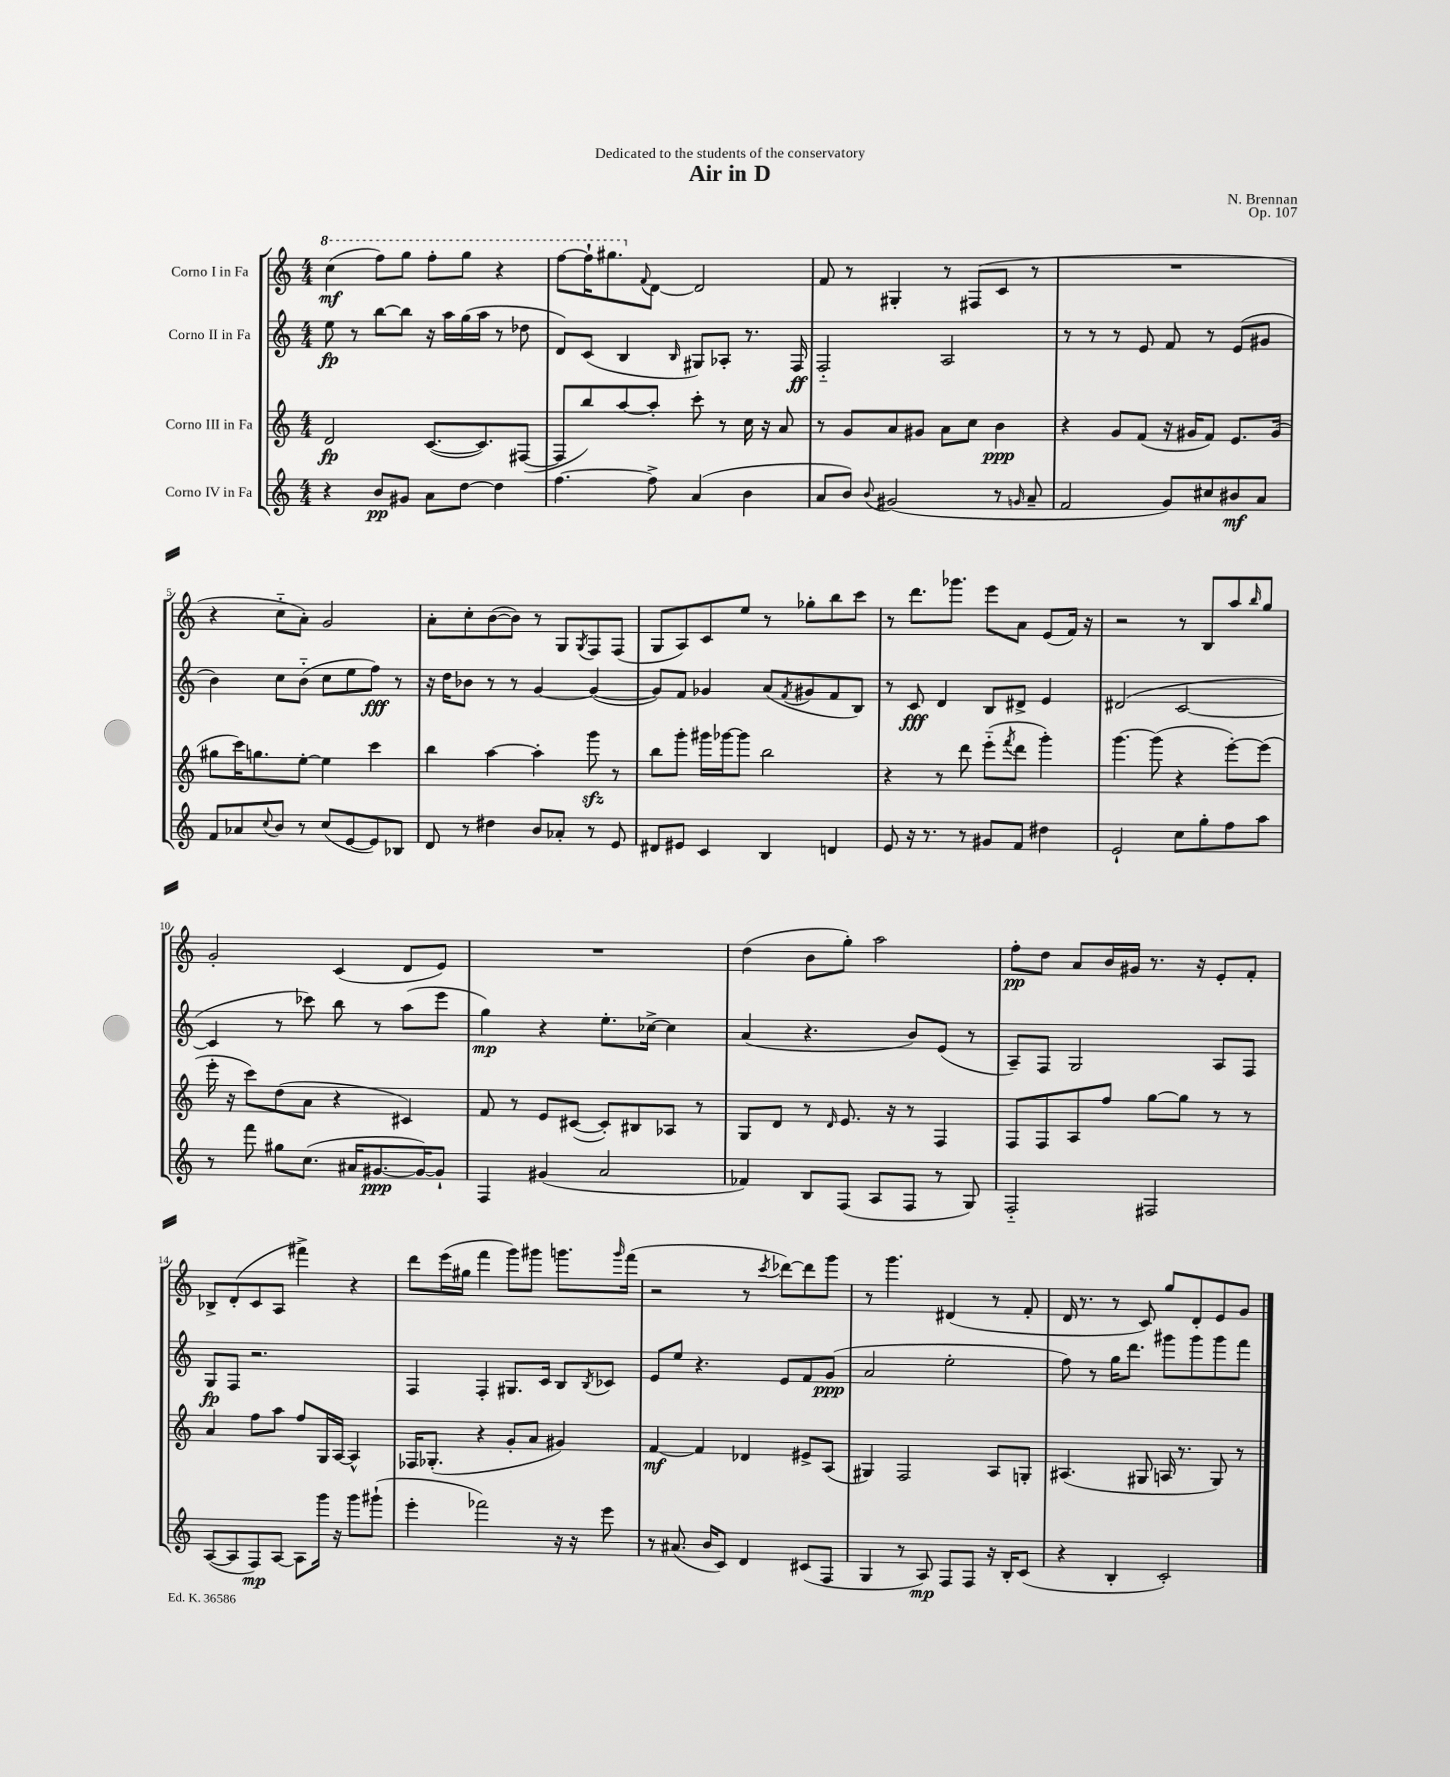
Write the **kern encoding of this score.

**kern	**kern	**kern	**kern
*staff4	*staff3	*staff2	*staff1
*clefG2	*clefG2	*clefG2	*clefG2
*k[]	*k[]	*k[]	*k[]
*M4/4	*M4/4	*M4/4	*M4/4
4r	2d	8ee	(4ccc
.	.	8r	.
8b	.	[8bb	8fff)
8g#	.	8bb]	8ggg
8a	([8.c	16r	8fff'
.	.	16aa	.
[8dd	.	(16gg	8ggg
.	8.c])	16aa	.
4dd]	.	8r	4r
.	([8F#	8dd-	.
=	=	=	=
[4.ff	8F#]	8d)	[8fff
.	8bb)	(8c	16fff`]
.	.	.	8.ggg#
.	[8aa	4B	.
.	.	.	8qqf
8ff^]	8aa']	.	[8d
.	.	16qqB	.
(4a	8ccc'	8G#)	2d]
.	8r	8A-'	.
4b	16cc	8.r	.
.	16r	.	.
.	8a	.	.
.	.	16F	.
=	=	=	=
8a	8r	2F'~	8f
8b)	8g	.	8r
8qqb	.	.	.
(2g#	8a	.	4G#'
.	8g#	.	.
.	8a	2A	8r
.	8cc	.	(8F#
8r	4b	.	8c
16qqg	.	.	.
8a~	.	.	8r
=	=	=	=
2f	4r	8r	1r
.	.	8r	.
.	8g	8r	.
.	(8f	8e	.
8g)	16r	8f	.
.	16g#	.	.
8cc#	8f)	8r	.
8b#	8.e	(8e	.
8a	.	8g#	.
.	(16g#	.	.
=	=	=	=
8f	8gg#	4b)	4r
8a-	16ccc)	.	.
.	8.gg	.	.
8qqcc	.	.	.
8b	.	8cc	8cc'~
8r	[8ee'	(8b'~	8a')
(8cc	4ee]	8cc	2g
[8e	.	8ee	.
8e])	4ccc	8ff)	.
8B-	.	8r	.
=	=	=	=
8d	4bb	16r	8a'
.	.	16dd	.
8r	.	8b-	8cc'
4dd#	[4aa	8r	([8b
.	.	8r	8b])
8b	4aa']	[4g	8r
8a-'	.	.	8G
.	.	.	8qG
8r	8ggg	(4g_	8F
8e	8r	.	(8F
=	=	=	=
8d#	8bb	8g])	8G
8e#	8ggg'	8f	8A)
4c	16ggg#	4g-	8c
.	[16ggg-	.	.
.	8ggg-]	.	8ee
4B	2bb	(8a	8r
.	.	8qf	.
.	.	8g#	8gg-'
4d	.	8f	8bb
.	.	8B)	8ccc
=	=	=	=
8e	4r	8r	8r
16r	.	8c	8.ddd
8.r	.	.	.
.	8r	4d	.
.	.	.	8.ggg-
8r	8ddd	.	.
8g#	(8eee'~	8B	8eee
.	8qfff	.	.
8f	8ddd	8d#^	8a
4dd#	4ggg')	4e	(8e
.	.	.	16f)
.	.	.	16r
=	=	=	=
2e`	[4.ggg	(2d#	2r
.	(8ggg]	.	.
8cc	4r	[2c	8r
8gg'	.	.	8B
8ff	[8eee')	.	8aa
.	.	.	16qqbb
8aa	(8eee]	.	8gg
=	=	=	=
8r	16eee'	4c]	2g'
.	16r	.	.
8fff	8ccc)	.	.
8gg#	(8dd	8r	.
(8.cc	8a	8ccc-)	.
.	4r	8bb	(4c
16a#	.	.	.
[8.g#	.	8r	.
.	4c#)	(8aa	8d
16g#_)	.	.	.
8g#`]	.	8eee	8e)
=	=	=	=
4F	8f	4gg)	1r
.	8r	.	.
(4g#	8e	4r	.
.	([8c#	.	.
2a	8c#'])	8.ee'	.
.	8B#	.	.
.	.	[16cc-^	.
.	8A-	4cc-]	.
.	8r	.	.
=	=	=	=
4f-)	8G	(4a	(4dd
.	8d	.	.
8B	8r	4.r	8b
.	16qqd	.	.
(8F	8.e	.	8gg')
8A	.	.	2aa
.	16r	.	.
8F	8r	8b)	.
8r	4F	(8e	.
8G)	.	8r	.
=	=	=	=
2F'~	8F	8A~)	8ff'
.	8F	8F	8dd
.	8A	2G	8a
.	8ff	.	16b
.	.	.	16g#
2F#	[8gg	.	8.r
.	8gg]	.	.
.	.	.	16r
.	8r	8A	8e'
.	8r	8F	8f'
=	=	=	=
([8A	4a	8G	8B-^
8A]	.	8F	(8d'
8F)	8ff	2.r	8c
[8A	8aa	.	8A
8A]	8ff	.	4fff#^)
16ggg	16G	.	.
16r	[16A	.	.
8ggg	4A^^]	.	4r
(8ggg#`	.	.	.
=	=	=	=
4eee'	16F-	4F	8ddd
.	(8.G-'	.	.
.	.	.	(16eee
.	.	.	16gg#
2fff-)	4r	4F'	4fff
.	8g'	8.G#	8ggg)
.	8a	.	8ggg#
.	.	16c	.
16r	4g#)	8B	8.ggg
16r	.	.	.
.	.	8qB	.
8eee	.	8c-	.
.	.	.	16qqggg
.	.	.	(16fff
=	=	=	=
8r	[4f	8e	2r
(8.a#	.	8ee	.
.	4f]	4.r	.
16b	.	.	.
8c)	.	.	.
4d	4d-	.	8r
.	.	.	8qccc
.	.	8e	[8ddd-)
(8c#	8e#^	8f	8ddd-]
8F	(8A	(8g	8ggg
=	=	=	=
4G	4G#)	2a	8r
.	.	.	4.ggg
8r	2F	.	.
8A)	.	.	.
8F	.	2ee'	(4d#
8F	.	.	.
16r	8A	.	8r
16B'	.	.	.
(8c	8G'	.	8f'
=	=	=	=
4r	(4.A#	8ff)	16d
.	.	.	8.r
.	.	8r	.
4B'	.	16gg	8r
.	.	8.ddd	.
.	8G#	.	8c)
2c')	16A	8ggg#	8gg
.	8.r	.	.
.	.	8ggg#	8d'
.	8G#)	8ggg#	8e
.	8r	8fff	8g
==	==	==	==
*-	*-	*-	*-
